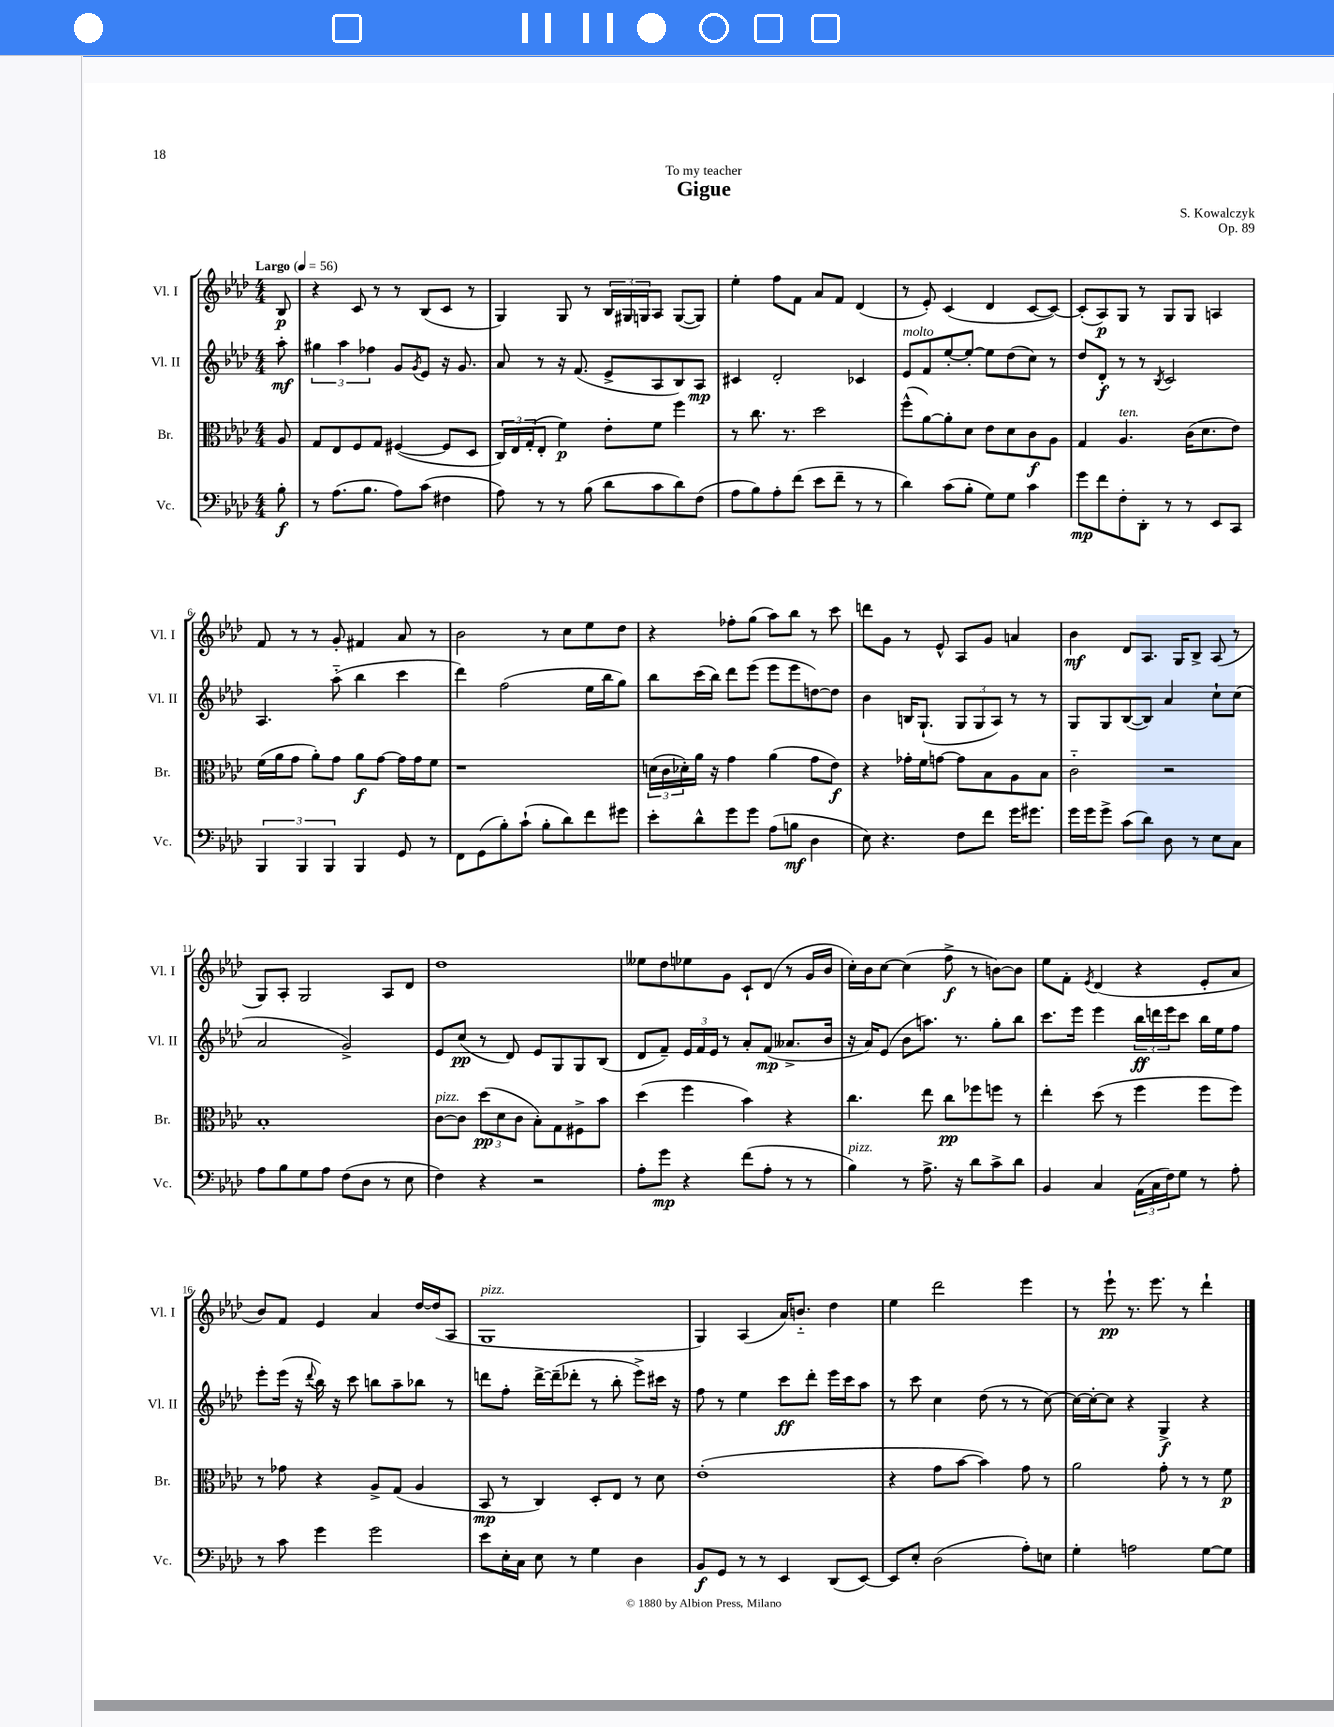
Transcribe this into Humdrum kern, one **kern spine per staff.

**kern	**dynam	**kern	**dynam	**kern	**dynam	**kern	**dynam
*part4	*part4	*part3	*part3	*part2	*part2	*part1	*part1
*staff4	*staff4	*staff3	*staff3	*staff2	*staff2	*staff1	*staff1
*I"Vc.	*	*I"Br.	*	*I"Vl. II	*	*I"Vl. I	*
*I'Vc.	*	*I'Br.	*	*I'Vl. II	*	*I'Vl. I	*
*clefF4	*	*clefC3	*	*clefG2	*	*clefG2	*
*k[b-e-a-d-]	*	*k[b-e-a-d-]	*	*k[b-e-a-d-]	*	*k[b-e-a-d-]	*
*M4/4	*	*M4/4	*	*M4/4	*	*M4/4	*
*MM56	*	*MM56	*	*MM56	*	*MM56	*
=	=	=	=	=	=	=	=
!	!	!	!	!	!	!LO:TX:a:B:t=Largo	!
8B-'\	f	8A-/	.	8aa-'\	mf	8B-/	p
=1	=1	=1	=1	=1	=1	=1	=1
8r	.	8G/L	.	6gg#X\	.	4r	.
(8.A-\L	.	8E-/	.	.	.	.	.
.	.	.	.	6aa-\	.	.	.
.	.	8F/	.	.	.	8c/	.
8.B-\J	.	.	.	.	.	.	.
.	.	.	.	6ff-X\	.	.	.
.	.	8G/J	.	.	.	8r	.
8A-\L)	.	([4F#X/	.	8g/L	.	8r	.
.	.	.	.	8qg/	.	.	.
(8c\J	.	.	.	8e-/J	.	(8B-/L	.
4F#X\	.	8F#/L]	.	16r	.	8c/J	.
.	.	.	.	8.g/	.	.	.
.	.	8D-/J	.	.	.	8r	.
=2	=2	=2	=2	=2	=2	=2	=2
8A-\)	.	24C/LL)	.	8a-/	.	4G/)	.
.	.	24E-/	.	.	.	.	.
.	.	(24G'/J	.	.	.	.	.
8r	.	8E-'/J	.	8r	.	.	.
8r	.	4f\)	p	16r	.	8G/	.
.	.	.	.	(8.f/	.	.	.
(8B-\	.	.	.	.	.	8r	.
8d-\L	.	8e-'\L	.	8e-^/L	.	24B-/LL	.
.	.	.	.	.	.	24G#X/	.
.	.	.	.	.	.	24Gn/J	.
8c\	.	8f\J	.	8A-/	.	8A-/J	.
8d-\)	.	4ff\	.	8B-/)	.	([8G/L	.
(8F\J	.	.	.	8A-/J	mp	8G/J])	.
=3	=3	=3	=3	=3	=3	=3	=3
8A-\L	.	8r	.	4c#X/	.	4ee-'\	.
8B-\)	.	8.cc\	.	.	.	.	.
8A-'\	.	.	.	2d-'/	.	8ff\L	.
.	.	8.r	.	.	.	.	.
(8f\J	.	.	.	.	.	8f\J	.
8e-\L	.	2dd-\	.	.	.	8a-/L	.
8f~\J	.	.	.	.	.	8f/J	.
8r	.	.	.	4c-X/	.	(4d-/	.
8r	.	.	.	.	.	.	.
=4	=4	=4	=4	=4	=4	=4	=4
!	!	!	!	!LO:TX:a:i:t=molto	!	!	!
4d-\)	.	(8ff^^\L	.	8e-/L	.	8r	.
.	.	[8a-\)	.	8f/	.	8e-'/)	.
(8c\L	.	8a-'\]	.	[8ee-'/	.	(4c/	.
8B-'\J	.	8d-\J	.	8ee-'/J_	.	.	.
8G\L)	.	8e-\L	.	8ee-\L]	.	4d-/	.
8G\J	.	8d-\	.	(8dd-\	.	.	.
4c\	.	8c\	f	8cc\J)	.	[8c/L	.
.	.	8A-\J	.	8r	.	8c/J_)	.
=5	=5	=5	=5	=5	=5	=5	=5
8g\L	mp	4G/	.	8dd-/L	.	(8c'/L]	.
8f\	.	.	.	8d-'/J	f	8A-/)	p
!	!	!LO:TX:a:i:t=ten.	!	!	!	!	!
8F'\	.	4.A-/	.	8r	.	8G/J	.
8DD-'\J	.	.	.	8r	.	8r	.
.	.	.	.	8qB-/	.	.	.
8r	.	.	.	2c/	.	8G/L	.
8r	.	(16c\KL	.	.	.	8G/J	.
.	.	8.d-\	.	.	.	.	.
8EE-/L	.	.	.	.	.	4An/	.
8CC/J	.	8e-\J)	.	.	.	.	.
!!LO:LB:g=z
=6	=6	=6	=6	=6	=6	=6	=6
6BBB-/	.	(16f\LL	.	4.A-/	.	8f/	.
.	.	16a-\J	.	.	.	.	.
.	.	8g\J	.	.	.	8r	.
6BBB-/	.	.	.	.	.	.	.
.	.	8a-'\L)	.	.	.	8r	.
6BBB-/	.	.	.	.	.	.	.
.	.	8g\J	.	(8aa-\	.	8g'/	.
4BBB-/	.	8a-\L	f	4bb-\	.	4f#X/	.
.	.	[8g\J	.	.	.	.	.
8GG/	.	16g\LL]	.	4ccc\	.	8a-/	.
.	.	16g\J	.	.	.	.	.
8r	.	8f\J	.	.	.	8r	.
=7	=7	=7	=7	=7	=7	=7	=7
8FF\L	.	1r	.	4ddd-\)	.	2b-\	.
(8GG\	.	.	.	.	.	.	.
8B-'\)	.	.	.	(2ff\	.	.	.
(8c`\J	.	.	.	.	.	.	.
8B-'\L	.	.	.	.	.	8r	.
8d-\)	.	.	.	.	.	8cc\L	.
8f\	.	.	.	16ee-\LL	.	8ee-\	.
.	.	.	.	16bb-\J	.	.	.
8g#X\J	.	.	.	8gg\J)	.	8dd-\J	.
=8	=8	=8	=8	=8	=8	=8	=8
8e-'\L	.	(24dn\LL	.	8bb-\L	.	4r	.
.	.	24c\	.	.	.	.	.
.	.	24d-X'\)	.	.	.	.	.
8d-^^\	.	16a-\JJ	.	(16ccc\L	.	.	.
.	.	16r	.	16bb-\JJ)	.	.	.
8g\	.	4g\	.	8ddd-\L	.	8ff-X'\L	.
8g\J	.	.	.	(8eee-\J	.	(8gg\J	.
(8A-\L	.	(4a-\	.	8eee-\L	.	8aa-\L)	.
8Bn\J	mf	.	.	8eee-\	.	8bb-\J	.
4D-\	.	8g\L	.	[8ddn\)	.	8r	.
.	.	8e-\J)	f	8dd\J]	.	8ccc\	.
=9	=9	=9	=9	=9	=9	=9	=9
8E-\)	.	4r	.	4b-\	.	8dddn\L	.
4.r	.	.	.	.	.	8g\J	.
.	.	16g-X'\LL	.	16Bn/KL	.	8r	.
.	.	16f\J	.	(8.G`/J	.	.	.
.	.	[8gn\J	.	.	.	8e-^^/	.
8F\L	.	8g\L]	.	12G/L	.	8A-/L	.
.	.	.	.	12G/	.	.	.
8f\J	.	8B-\	.	.	.	8g/J	.
.	.	.	.	12A-/J)	.	.	.
16g\KL	.	8A-\	.	8r	.	4an/	.
8.g#X\J	.	.	.	.	.	.	.
.	.	8B-\J	.	8r	.	.	.
=10	=10	=10	=10	=10	=10	=10	=10
16g\LL	.	2c\	.	8G/L	.	4b-\	mf
16g\J	.	.	.	.	.	.	.
8g^\J	.	.	.	8G/	.	.	.
(8c\L	.	.	.	([8B-/	.	8d-/L	.
8d-\J)	.	.	.	8B-/J])	.	8.A-/J	.
8D-\	.	2r	.	4a-/	.	.	.
.	.	.	.	.	.	16G/KL	.
8r	.	.	.	.	.	8B-^/J	.
8E-\L	.	.	.	8cc`\L	.	(8A-/	.
8C\J	.	.	.	(8cc\J	.	8r	.
!!LO:LB:g=z
=11	=11	=11	=11	=11	=11	=11	=11
8A-\L	.	1B-'	.	2a-/	.	8G/L)	.
8B-\	.	.	.	.	.	8A-'/J	.
8G\	.	.	.	.	.	2G/	.
8A-\J	.	.	.	.	.	.	.
(8F\L	.	.	.	2g^/)	.	.	.
8D-\J	.	.	.	.	.	.	.
8r	.	.	.	.	.	8A-/L	.
8E-\	.	.	.	.	.	8d-/J	.
=12	=12	=12	=12	=12	=12	=12	=12
!	!	!LO:TX:a:i:t=pizz.	!	!	!	!	!
4F\)	.	[8c\L	.	8e-/L	.	1dd-	.
.	.	8c\J]	.	(8cc/J	pp	.	.
4r	.	(12dd-\L	pp	8r	.	.	.
.	.	12d-\	.	.	.	.	.
.	.	.	.	8d-/)	.	.	.
.	.	12c\J	.	.	.	.	.
2r	.	8B-'\L)	.	8e-/L	.	.	.
.	.	8G\	.	8G/	.	.	.
.	.	8F#X^\	.	8G/	.	.	.
.	.	8b-\J	.	(8B-/J	.	.	.
=13	=13	=13	=13	=13	=13	=13	=13
8A-'\L	.	(4dd-\	.	8d-/L	.	8ee--X\L	.
8g\J	mp	.	.	8f~/J)	.	8dd-\	.
4r	.	4ff\	.	24e-/LL	.	8ee-X\	.
.	.	.	.	24f/	.	.	.
.	.	.	.	24e-/JJ	.	.	.
.	.	.	.	8r	.	8g\J	.
(8f\L	.	4b-\)	.	8a-'/L	.	8c`/L	.
8A-'\J	.	.	.	(8f/J	mp	(8d-/J	.
8r	.	4r	.	8.a--X^/L	.	8r	.
8r	.	.	.	.	.	16g/LL	.
.	.	.	.	16b-/Jk	.	16b-/JJ	.
=14	=14	=14	=14	=14	=14	=14	=14
!LO:TX:a:i:t=pizz.	!	!	!	!	!	!	!
4B-\)	.	4.cc\	.	16r	.	16cc'\LL)	.
.	.	.	.	16a-/KL)	.	16b-\J	.
.	.	.	.	(8e-/J	.	[8cc\J	.
8r	.	.	.	8b-\L	.	(4cc\]	.
8.A-^\	.	8ee-\	.	8.aan\J)	.	.	.
.	.	8cc\L	pp	.	.	8ff^\	f
16r	.	.	.	8.r	.	.	.
8d-\L	.	8ff-X\	.	.	.	8r	.
8c^\	.	8ffn\J	.	8gg'\L	.	[8bn\L)	.
8d-\J	.	8r	.	8bb-\J	.	8b\J]	.
=15	=15	=15	=15	=15	=15	=15	=15
4BB-/	.	4ee-'\	.	8.ccc\L	.	8ee-\L	.
.	.	.	.	.	.	8f'\J	.
.	.	.	.	16eee-\Jk	.	.	.
.	.	.	.	.	.	8qe-/	.
4C/	.	(8dd-\	.	4eee-\	.	(4d-/	.
.	.	8r	.	.	.	.	.
(24AA-\LL	.	4ff\	.	24bb-\LL	ff	4r	.
24C\	.	.	.	24dddn\	.	.	.
24F\J)	.	.	.	24eee-\J	.	.	.
8G\J	.	.	.	8ccc\J	.	.	.
8r	.	8ff\L	.	16bb-\LL	.	8e-'/L	.
.	.	.	.	16ee-\J	.	.	.
8A-'\	.	8ff\J)	.	8ff\J	.	8a-/J	.
!!LO:LB:g=z
=16	=16	=16	=16	=16	=16	=16	=16
8r	.	8r	.	8eee-'\L	.	8b-/L)	.
8c\	.	8g-X\	.	(16eee-\Jk	.	8f/J	.
.	.	.	.	16r	.	.	.
.	.	.	.	8qqddd-/	.	.	.
4g\	.	4r	.	16bb-\)	.	4e-/	.
.	.	.	.	16r	.	.	.
.	.	.	.	8ccc\	.	.	.
2g\	.	8A-^/L	.	8bbn\L	.	4a-/	.
.	.	(8G/J	.	8aa-~\	.	.	.
.	.	4A-/	.	8bb-X\J	.	[16dd-/LL	.
.	.	.	.	.	.	(16dd-/J]	.
.	.	.	.	8r	.	8A-/J	.
=17	=17	=17	=17	=17	=17	=17	=17
!	!	!	!	!	!	!LO:TX:a:i:t=pizz.	!
8e-\L	.	8BB-/	mp	8dddn\L	.	1G	.
16E-'\L	.	8r	.	8ff'\J	.	.	.
16C\JJ	.	.	.	.	.	.	.
8E-\	.	4C/)	.	[16ddd^\LL	.	.	.
.	.	.	.	(16ddd~\J]	.	.	.
8r	.	.	.	8ddd-X'\J	.	.	.
4G\	.	8D-'/L	.	8r	.	.	.
.	.	8E-/J	.	8bb-'\	.	.	.
4D-\	.	8r	.	8eee-^\L)	.	.	.
.	.	8d-\	.	16ccc#X\Jk	.	.	.
.	.	.	.	16r	.	.	.
=18	=18	=18	=18	=18	=18	=18	=18
8BB-/L	f	(1e-'	.	8ff\	.	4G/)	.
8GG/J	.	.	.	8r	.	.	.
8r	.	.	.	4ee-\	.	(4A-/	.
8r	.	.	.	.	.	.	.
4EE-/	.	.	.	8ccc\L	ff	16a-/KL)	.
.	.	.	.	.	.	8.bn/J	.
.	.	.	.	8ddd-'\J	.	.	.
(8DD-/L	.	.	.	16eee-\LL	.	4dd-\	.
.	.	.	.	16ccc\J	.	.	.
[8EE-/J)	.	.	.	8aa-\J	.	.	.
=19	=19	=19	=19	=19	=19	=19	=19
8EE-/L]	.	4r	.	8r	.	4ee-\	.
8E-'/J	.	.	.	8ccc\	.	.	.
(2D-\	.	8g\L	.	4cc\	.	2ddd-\	.
.	.	[8b-\J	.	.	.	.	.
.	.	4b-\])	.	(8dd-\	.	.	.
.	.	.	.	8r	.	.	.
8A-'\L)	.	8g\	.	8r	.	4eee-\	.
8En\J	.	8r	.	[8cc\)	.	.	.
=20	=20	=20	=20	=20	=20	=20	=20
4G'\	.	2a-\	.	16cc\LL_	.	8r	.
.	.	.	.	16cc'\J_	.	.	.
.	.	.	.	8cc\J]	.	8eee-`\	pp
2An\	.	.	.	4r	.	8.r	.
.	.	.	.	.	.	8.eee-\	.
.	.	8g'\	.	4G^/	f	.	.
.	.	8r	.	.	.	8r	.
[8G\L	.	8r	.	4r	.	4ddd-`\	.
8G\J]	.	8f\	p	.	.	.	.
==	==	==	==	==	==	==	==
*-	*-	*-	*-	*-	*-	*-	*-
